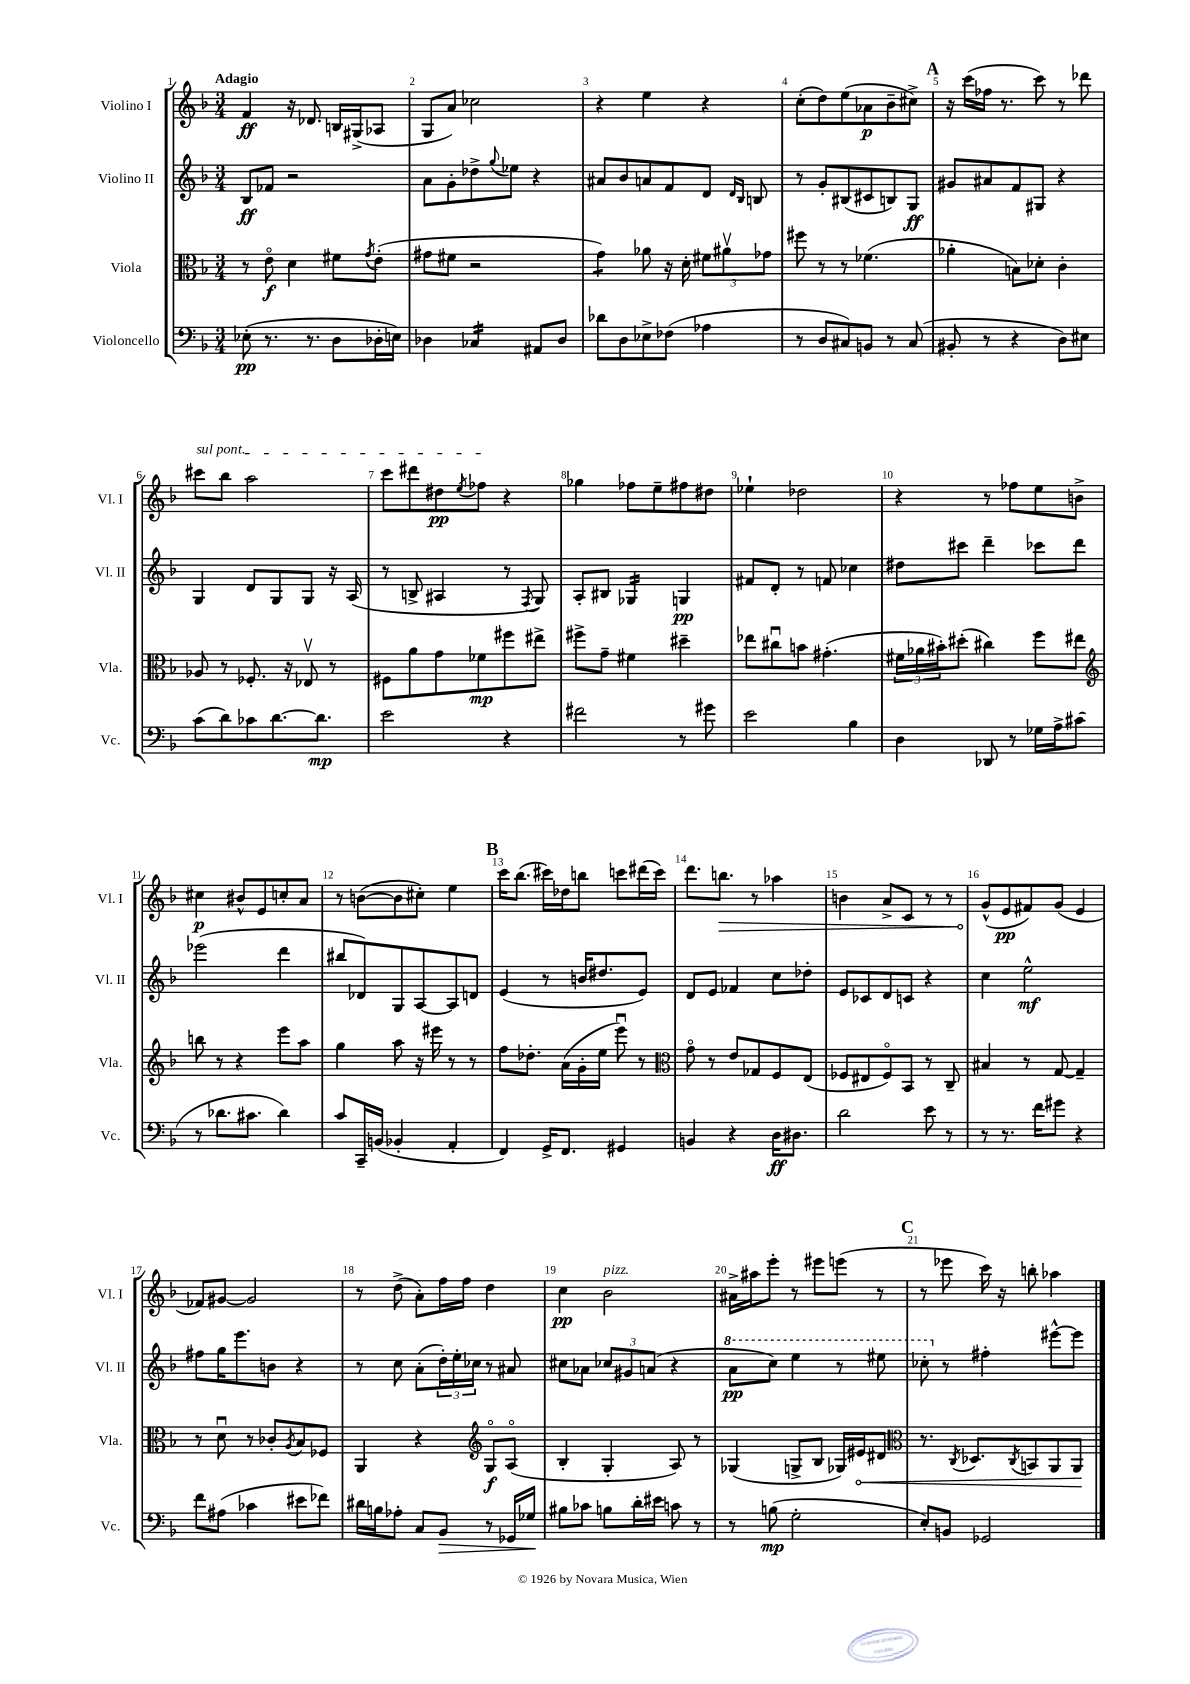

**kern	**kern	**kern	**kern
*staff4	*staff3	*staff2	*staff1
*clefF4	*clefC3	*clefG2	*clefG2
*k[b-]	*k[b-]	*k[b-]	*k[b-]
*M3/4	*M3/4	*M3/4	*M3/4
(8E-'	8r	8B-	4f
8.r	8eo	8f-	.
.	4d	2r	16r
8.r	.	.	8.d-
8D	8f#	.	16B
.	.	.	(16G#^
.	8qg	.	.
16D-'	(8e'	.	8A-
16E)	.	.	.
=	=	=	=
4D-	8g#	8a	8G
.	8f#	8g'	8a)
4C-	2r	8dd-^	2cc-
.	.	8qqgg	.
.	.	8ee-	.
8AA#	.	4r	.
8D-	.	.	.
=	=	=	=
8d-	4g)	8a#	4r
8D	.	8b-	.
8E-^	8a-	8a	4ee
(8F-	16r	8f	.
.	16d'	.	.
4A-	12f#	8d	4r
.	12a#v	.	.
.	.	16qqd	.
.	.	16qqB-	.
.	.	8B	.
.	12g-	.	.
=	=	=	=
8r	8ff#	8r	(8cc'
8D	8r	8g'	8dd)
8C#)	8r	(8B#	(8ee
8BB	(4.f-	8c#	8a-
8r	.	8B)	8b-~
(8C#	.	8G	8cc#^)
=	=	=	=
8BB#'	4a-'	8g#	16r
.	.	.	(16ccc
8r	.	8a#	16ff-
.	.	.	8.r
4r	8B)	8f	.
.	8d-'	8G#	8ccc)
8D)	4c'	4r	8r
8E#	.	.	8ddd-
=	=	=	=
(8c	8A-	4G	8ccc#
8d)	8r	.	8bb-
8c-	8.F-'	8d	2aa
[8.d	.	8G	.
.	16r	.	.
.	8E-v	8G	.
8.d]	.	.	.
.	8r	16r	.
.	.	(16A	.
=	=	=	=
2e	8F#	8r	8ccc
.	8a	8B^	8ddd#
.	8g	4A#	8dd#
.	.	.	8qee
.	8f-	.	8ff-
4r	8ff#	8r	4r
.	.	8qF	.
.	8ee#^	8G)	.
=	=	=	=
2f#	8ff#^	8A'	4gg-
.	8g~	8B#	.
.	4f#	4G-	8ff-
.	.	.	8ee~
8r	4dd#~	4G	8ff#
8g#	.	.	8dd#
=	=	=	=
2e	8ee-	8f#	4ee-`
.	8cc#u	8d'	.
.	8b	8r	2dd-
.	(4.g#'	8f	.
4B-	.	4cc-	.
=	=	=	=
4D	24f#	8dd#	4r
.	24a-	.	.
.	24b#')	.	.
.	(8dd#'	8ccc#	.
8DD-	4cc#)	4ddd~	8r
8r	.	.	8ff-
16G-	8ff	8ccc-	8ee
16A^	.	.	.
(8c#	8ee#	8ddd	8b^
=	=	=	=
*	*clefG2	*	*
8r	8bb	(2eee-	4cc#
8.d-	8r	.	.
.	4r	.	8b#^^
8.c#	.	.	.
.	.	.	8e
4d-)	8eee	4ddd	8cc'
.	8aa	.	8a
=	=	=	=
8c	4gg	8bb#	8r
16CC~	.	8d-)	([8b
(16BB	.	.	.
4BB-'	8aa	8G	8b]
.	16r	[8A	8cc#')
.	16eee#	.	.
4AA'	8r	8A]	4ee
.	8r	8d	.
=	=	=	=
4FF)	8ff	(4e	16ccc
.	.	.	(8.bb-
.	8.dd-'	.	.
16GG^	.	8r	16ccc#)
8.FF	(16a	.	16dd-
.	16g'	16b	8bb
.	16ee	8.dd#	.
4GG#	8eeeu)	.	8ccc
.	8r	8e)	(16ddd#
.	.	.	16ccc)
=	=	=	=
*	*clefC3	*	*
4BB	8go	8d	8.ddd
.	8r	8e	.
.	.	.	8.bb
4r	8e	4f-	.
.	8G-	.	8r
16D	8F	8cc	4aa-
8.D#	.	.	.
.	(8E	8dd-'	.
=	=	=	=
2d	8F-	8e	4b
.	8E#	8c-	.
.	8F-o)	8d	8a^
.	8BB-	8c	8c
8e	8r	4r	8r
8r	8C~	.	8r
=	=	=	=
8r	4B#	4cc	(8g^^
8.r	.	.	8e
.	8r	2ee^^	8f#)
16f	.	.	.
8g#	[8G	.	(8g
4r	4G~]	.	4e
=	=	=	=
8f	8r	8ff#	8f-)
(8A#	8du	16gg	[8g#
.	.	8.eee	.
4c-	8r	.	2g#]
.	8c-'	8b	.
.	8qA	.	.
8e#	8B-	4r	.
8f-)	8F-	.	.
=	=	=	=
16d#	4AA	8r	8r
16B	.	.	.
8A-'	.	8cc	(8dd^
8C	4r	(8a'	8a')
8BB-	.	24dd')	16ff
.	.	24ee'	.
.	.	.	16ff
.	.	24cc-	.
*	*clefG2	*	*
8r	8Go	8r	4dd
16GG-	(8Ao	8a#	.
16G-	.	.	.
=	=	=	=
8B#	4B-'	8cc#	4cc
8c-	.	8a-	.
8B	4G'	12cc-	2b-
.	.	12g#	.
16d'	.	.	.
.	.	(12a	.
16e#	.	.	.
8c	8A)	4r	.
8r	8r	.	.
=	=	=	=
8r	(4G-	8aa	16a#^
.	.	.	16aa#
(8B	.	8ccc)	8eee'
2G'	8G^	4eee	8r
.	8B-	.	8eee#
.	16G-)	8r	(8eee
.	16e#	.	.
.	8d#	8eee#	8r
=	=	=	=
*	*clefC3	*	*
8E')	8.r	8ccc-'	8r
8BB	.	8r	8eee-
.	8qC	.	.
.	8.D-	.	.
2GG-	.	4ff#'	16ccc)
.	.	.	16r
.	8qC	.	.
.	8BB	.	8bb'
.	8AA	[8eee#^^	4aa-
.	8AA	8eee#]	.
==	==	==	==
*-	*-	*-	*-
